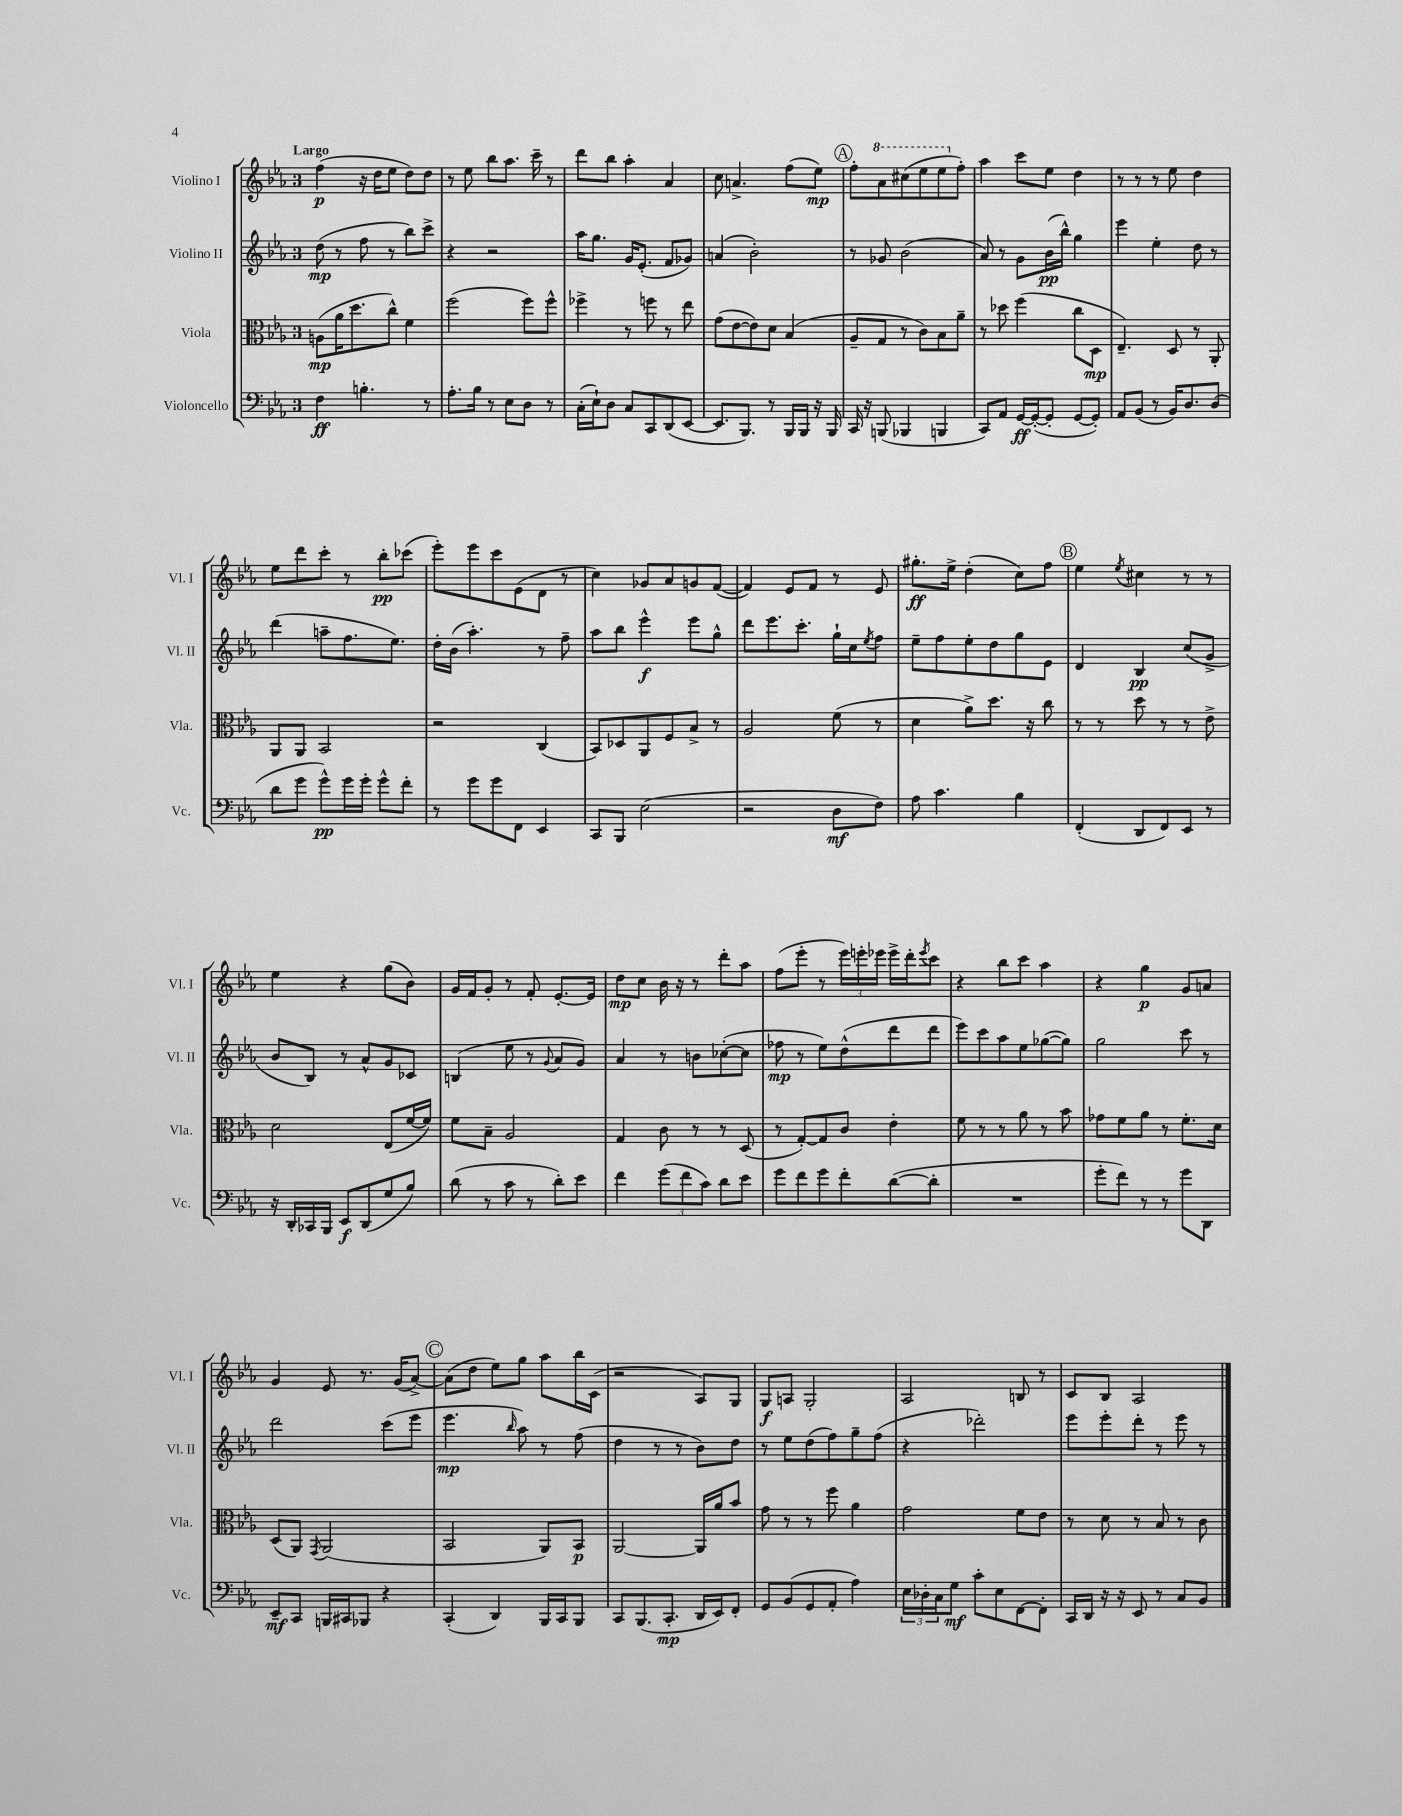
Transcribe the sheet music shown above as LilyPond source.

<<
\new StaffGroup <<
\new Staff = "s0" \with { instrumentName = "Violino I" shortInstrumentName = "Vl. I" } {
    \clef treble \key ees \major \once \override Staff.TimeSignature.style = #'single-digit \time 3/4 \tempo "Largo"
    f''4\p( r16 d''16 ees''8 d''8) d''8 |
    r8 ees''8 bes''8 aes''8. c'''16-- r8 |
    d'''8 bes''8 aes''4-. aes'4 |
    c''8 a'4.-> f''8( ees''8\mp) |
    \mark \markup { \circle "A" } f''8-. \ottava #1 aes''8 cis'''8( ees'''8 ees'''8 \ottava #0 f''8-.) |
    aes''4 c'''8 ees''8 d''4 |
    r8 r8 r8 ees''8 d''4 |
    ees''8 d'''8 c'''8-. r8 bes''8-.\pp ces'''8( |
    ees'''8-.) ees'''8 c'''8 ees'8( d'8 r8 |
    c''4) ges'8 aes'8 g'8 f'8~( |
    f'4) ees'8 f'8 r8 ees'8 |
    gis''8.-.\ff ees''16-> d''4-.( c''8) f''8 |
    \mark \markup { \circle "B" } ees''4 \acciaccatura { ees''8 } cis''4 r8 r8 |
    ees''4 r4 g''8( bes'8) |
    g'16 f'16 g'8-. r8 f'8-. ees'8.~-. ees'16 |
    d''8\mp c''8 bes'16 r16 r8 d'''8-. aes''8 |
    f''8( ees'''8-. r8 \tuplet 3/2 { ees'''16) e'''16-. ees'''16 } ees'''16-> d'''16-. \acciaccatura { ees'''8 } c'''8 |
    r4 bes''8 c'''8 aes''4 |
    r4 g''4\p g'8 a'8 |
    g'4 ees'8 r8. g'16( aes'8~->) |
    \mark \markup { \circle "C" } aes'8( d''8 ees''8) g''8 aes''8 bes''16 c'16( |
    r2 aes8) g8 |
    g8\f a8 g2-. |
    aes2 b8 r8 |
    c'8 bes8 aes2 \bar "|." |
}
\new Staff = "s1" \with { instrumentName = "Violino II" shortInstrumentName = "Vl. II" } {
    \clef treble \key ees \major \once \override Staff.TimeSignature.style = #'single-digit \time 3/4
    d''8\mp( r8 f''8 r8 bes''8) c'''8-> |
    r4 r2 |
    aes''16 g''8. g'16 ees'8.-.( f'8 ges'8) |
    a'4( bes'2-.) |
    \mark \markup { \circle "A" } r8 ges'8 bes'2( |
    aes'8) r8 g'8 bes'16\pp( bes''16-^) g''4 |
    ees'''4 ees''4-. d''8 r8 |
    d'''4( a''8-- f''8. ees''8.) |
    d''16-. bes'16( aes''4.-.) r8 f''8-- |
    aes''8 bes''8 ees'''4-^\f ees'''8 g''8-^ |
    d'''8 ees'''8. c'''8.-. g''16-! c''16 \acciaccatura { ees''8 } f''8 |
    ees''8-- f''8 ees''8-. d''8 g''8 ees'8 |
    \mark \markup { \circle "B" } d'4 bes4\pp c''8( g'8-> |
    bes'8 bes8) r8 aes'8-^ g'8 ces'8 |
    b4( ees''8 r8 \appoggiatura { g'8 } aes'8 g'8) |
    aes'4 r8 b'8 ces''8~-.( ces''8 |
    fes''8\mp r8 ees''8) d''8-^( d'''8 d'''8 |
    ees'''8) c'''8 aes''8 ees''8 ges''8~( ges''8) |
    g''2 c'''8 r8 |
    d'''2 c'''8( ees'''8 |
    \mark \markup { \circle "C" } ees'''4.\mp \grace { bes''16 } aes''8) r8 f''8( |
    d''4 r8 r8 bes'8) d''8 |
    r8 ees''8 d''8( f''8) g''8-- f''8( |
    r4 des'''2-.) |
    ees'''8 ees'''8-. d'''8-. r8 ees'''8 r8 \bar "|." |
}
\new Staff = "s2" \with { instrumentName = "Viola" shortInstrumentName = "Vla." } {
    \clef alto \key ees \major \once \override Staff.TimeSignature.style = #'single-digit \time 3/4
    a8\mp( aes'16 d''8. c''8-^) f'4 |
    f''2( f''8) f''8-^ |
    fes''4-> r8 f''8 r8 ees''8 |
    g'8( ees'8~ ees'8) d'8 bes4( |
    \mark \markup { \circle "A" } aes8-- g8 r8 c'8) bes8 aes'8-- |
    r8 des''8 f''4( c''8 d8\mp |
    ees4.--) d8 r8 aes,8-. |
    aes,8 aes,8 bes,2 |
    r2 c4( |
    bes,8) des8 aes,8 f8 bes8-> r8 |
    aes2 f'8( r8 |
    d'4 aes'8->) d''8. r16 c''8 |
    \mark \markup { \circle "B" } r8 r8 d''8 r8 r8 ees'8-> |
    d'2 ees8( f'16~ f'16) |
    f'8 bes8-- aes2 |
    g4 c'8 r8 r8 d8( |
    r8 g8~-.) g8 c'8 ees'4-. |
    f'8 r8 r8 aes'8 r8 bes'8 |
    ges'8 f'8 aes'8 r8 f'8.-. d'16 |
    d8( aes,8) \acciaccatura { g,8 } aes,2( |
    \mark \markup { \circle "C" } bes,2 aes,8) bes,8\p |
    aes,2~ aes,16 aes'16 bes'8 |
    g'8 r8 r8 f''8 aes'4 |
    g'2 f'8 ees'8 |
    r8 d'8 r8 bes8 r8 c'8 \bar "|." |
}
\new Staff = "s3" \with { instrumentName = "Violoncello" shortInstrumentName = "Vc." } {
    \clef bass \key ees \major \once \override Staff.TimeSignature.style = #'single-digit \time 3/4
    f4\ff b4.-. r8 |
    aes8.-. bes16 r8 ees8 d8 r8 |
    c16-.( ees16-!) d8 c8 c,8 d,8( ees,8~ |
    ees,8. bes,,8.) r8 bes,,16 bes,,16 r16 bes,,16 |
    \mark \markup { \circle "A" } c,16 r16 b,,8( bes,,4 b,,4 |
    c,8) aes,8 g,16~\ff g,16~-.( g,8-. g,8~ g,8-.) |
    aes,8 bes,8( r8 bes,16) d8. d8( |
    d'8 g'8 g'8-^\pp) g'16 g'16-. g'8-^ f'8-. |
    r8 g'8 g'8 f,8 ees,4 |
    c,8 bes,,8 ees2( |
    r2 d8\mf f8) |
    aes8 c'4. bes4 |
    \mark \markup { \circle "B" } f,4-.( d,8 f,8) ees,8 r8 |
    r16 d,16-. ces,16 bes,,16 ees,8\f d,8( g8 bes8) |
    d'8( r8 c'8 r8 d'8-.) ees'8 |
    f'4 \tuplet 3/2 { g'8( f'8 c'8) } d'8 ees'8 |
    g'8 f'8 g'8 f'8-. d'8~( d'8-. |
    R2. |
    g'8-. f'8) r8 r8 g'8 d,8 |
    ees,8--\mf c,8 b,,16 cis,16 bes,,8 r4 |
    \mark \markup { \circle "C" } c,4-.( d,4) bes,,16 c,16 bes,,8 |
    c,8 bes,,8.( c,8.-.\mp d,16 ees,16) f,8-. |
    g,8 bes,8( g,8 aes,8-. aes4) |
    \tuplet 3/2 { ees16 des16-. c16 } g8\mf c'8-. ees8 f,8~ f,8-. |
    c,16 d,16 r16 r16 ees,8 r8 c8 bes,8 \bar "|." |
}
>>
>>
\layout { \context { \Score \remove "Bar_number_engraver" } }
